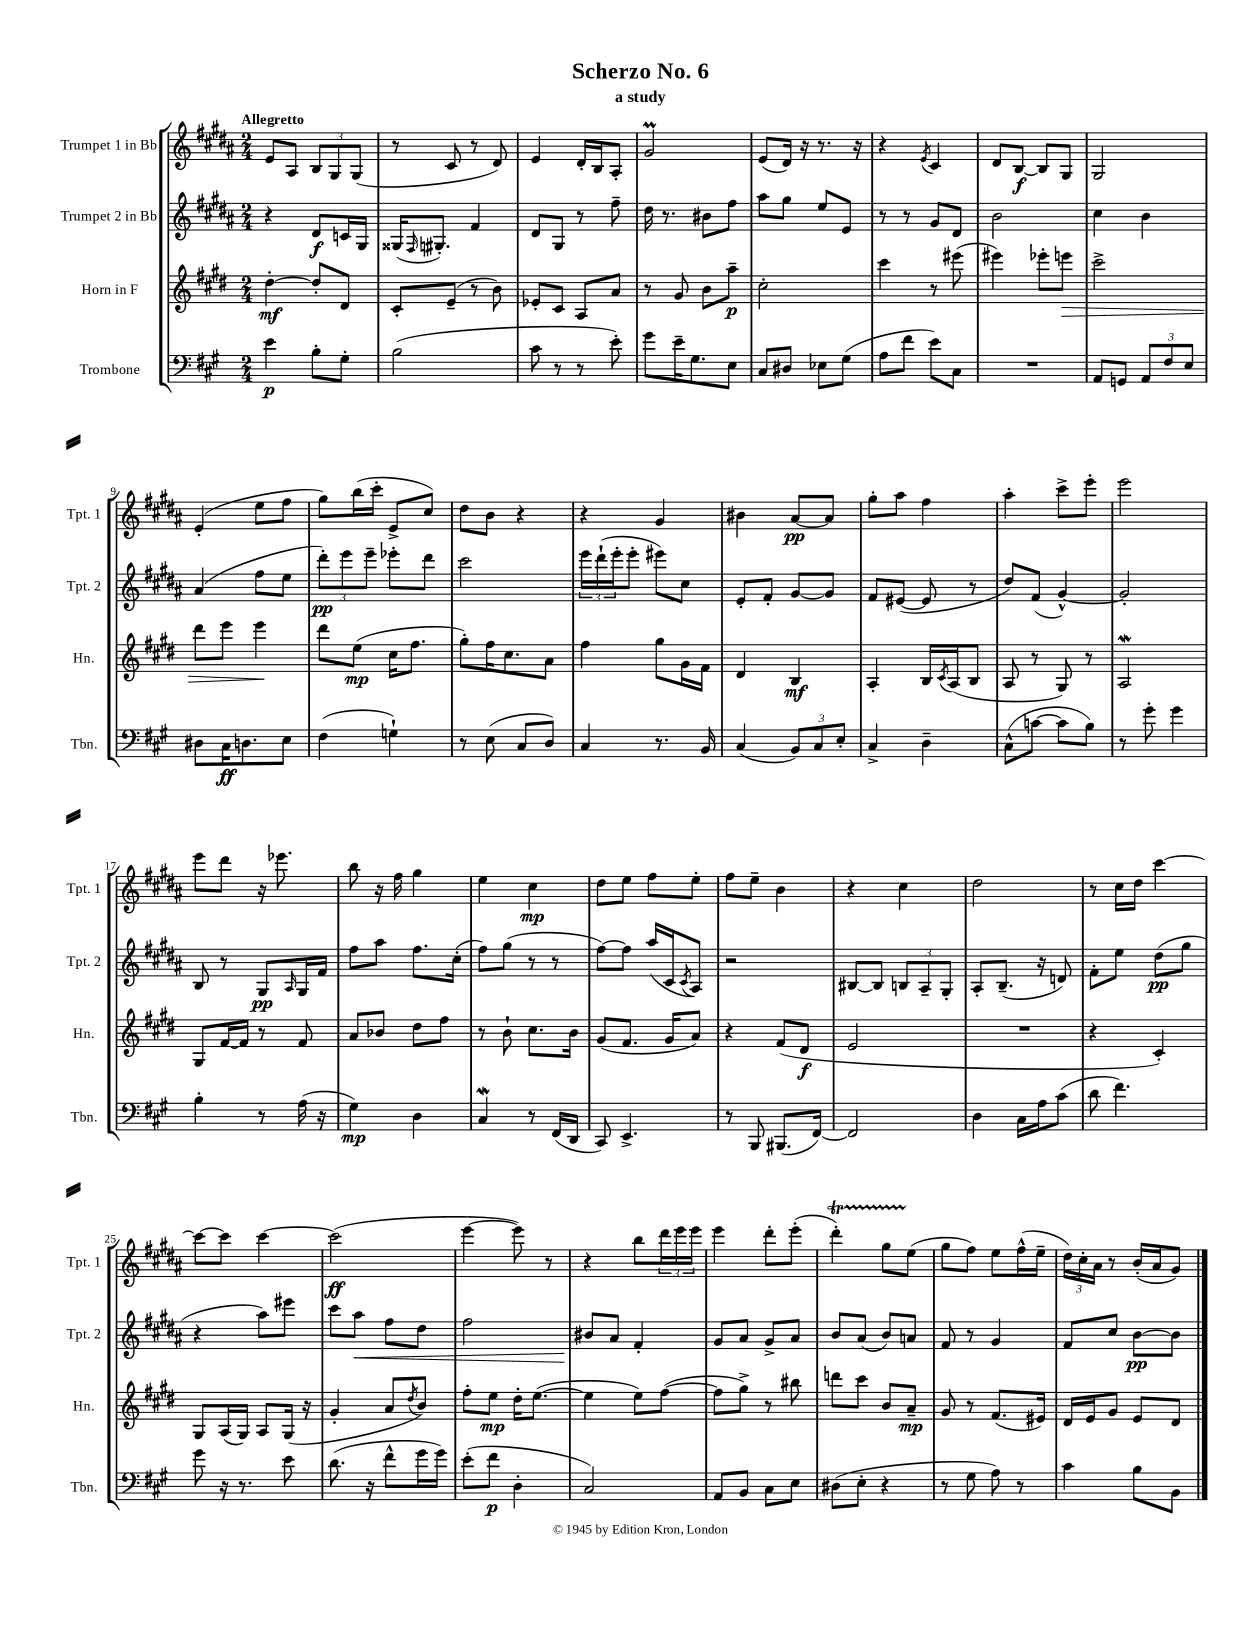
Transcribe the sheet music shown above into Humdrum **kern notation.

**kern	**kern	**kern	**kern
*staff4	*staff3	*staff2	*staff1
*clefF4	*clefG2	*clefG2	*clefG2
*k[f#c#g#]	*k[f#c#g#d#]	*k[f#c#g#d#a#]	*k[f#c#g#d#a#]
*M2/4	*M2/4	*M2/4	*M2/4
4e	[4dd#'	4r	8e
.	.	.	8A#
8B'	8dd#']	8d#	12B
.	.	.	12G#
8G#'	8d#	16c	.
.	.	.	(12G#
.	.	16G#	.
=	=	=	=
(2B	8c#'	(16G##	8r
.	.	16qqF#	.
.	.	8.G#')	.
.	(8e~	.	8c#
.	8r	4f#	8r
.	8b)	.	8d#)
=	=	=	=
8c#	8e-'	8d#	4e
8r	8c#	8G#	.
8r	8A	8r	16d#'
.	.	.	16B
8e')	8a	8ff#~	8A#'
=	=	=	=
8g#	8r	16dd#	2g#
.	.	8.r	.
16e~	8g#	.	.
8.G#	.	.	.
.	8b	8b#	.
8E	8aa~	8ff#	.
=	=	=	=
8C#	2cc#'	8aa#	(8e
8D#	.	8gg#	16d#)
.	.	.	16r
8E-	.	8ee	8.r
(8G#	.	8e	.
.	.	.	16r
=	=	=	=
8A	4ccc#	8r	4r
8f#	.	8r	.
.	.	.	8qe
8e)	8r	8g#	4c#
8C#	(8eee#	8d#	.
=	=	=	=
2r	4eee#)	2b	8d#
.	.	.	[8B
.	8eee-'	.	8B]
.	8eee	.	8G#
=	=	=	=
8AA	2ccc#^	4cc#	2G#
8GG	.	.	.
12AA	.	4b	.
12F#	.	.	.
12E	.	.	.
=	=	=	=
8D#	8ddd#	(4a#	(4e'
16C#	8eee	.	.
8.D	.	.	.
.	4eee	8ff#	8ee
8E	.	8ee	8ff#
=	=	=	=
(4F#	8ddd#	12ddd#')	8gg#)
.	.	12eee	.
.	(8ee	.	(16bb
.	.	12eee~	.
.	.	.	16ccc#'
4G`)	16cc#	8eee-'	8e^
.	8.ff#	.	.
.	.	8ddd#	8cc#)
=	=	=	=
8r	8gg#')	2ccc#	8dd#
(8E	16ff#	.	8b
.	8.cc#	.	.
8C#	.	.	4r
8D)	8a	.	.
=	=	=	=
4C#	4ff#	24eee	4r
.	.	(24ddd#`	.
.	.	24eee'	.
.	.	8eee'	.
8.r	8gg#	8eee#)	4g#
.	16g#	8cc#	.
16BB	16f#	.	.
=	=	=	=
(4C#	4d#	8e'	4b#
.	.	8f#'	.
12BB)	4B	[8g#	[8a#
12C#	.	.	.
.	.	8g#]	8a#]
12E'	.	.	.
=	=	=	=
4C#^	4A'	8f#	8gg#'
.	.	([8e#	8aa#
4D~	16B	8e#]	4ff#
.	8qc#	.	.
.	(16A	.	.
.	8B	8r	.
=	=	=	=
(8C#^^	8A	8dd#)	4aa#'
[8c	8r	(8f#	.
8c]	8G#)	[4g#^^)	8ccc#^
8B)	8r	.	8eee'
=	=	=	=
8r	2A	2g#']	2eee
8g#'	.	.	.
4g#	.	.	.
=	=	=	=
4B'	8G#	8B	8eee
.	[16f#	8r	8ddd#
.	16f#]	.	.
8r	8r	8G#	16r
.	.	.	8.eee-
.	.	16qqA#	.
(16A	8f#	16G#	.
16r	.	16f#	.
=	=	=	=
4G#)	8a	8ff#	8bb
.	8b-	8aa#	16r
.	.	.	16ff#
4D	8dd#	8.ff#	4gg#
.	8ff#	.	.
.	.	(16cc#'	.
=	=	=	=
4C#	8r	8ff#)	4ee
.	8b`	(8gg#	.
8r	8.cc#	8r	4cc#
(16FF#	.	8r	.
16DD	16b	.	.
=	=	=	=
8CC#)	(8g#	[8ff#)	8dd#
4.EE^	8.f#	8ff#]	8ee
.	.	(16aa#	8ff#
.	16g#	16c#	.
.	.	8qc#	.
.	8a)	8A#)	8ee'
=	=	=	=
8r	4r	2r	8ff#
8BBB	.	.	8ee~
(8.BBB#	(8f#	.	4b
.	8d#	.	.
[16FF#)	.	.	.
=	=	=	=
2FF#]	2e	[8B#	4r
.	.	8B#]	.
.	.	12B	4cc#
.	.	12A#~	.
.	.	12G#'	.
=	=	=	=
4D	2r	8A#'	2dd#
.	.	(8.B~	.
16C#	.	.	.
16A	.	16r	.
(8c#	.	8d)	.
=	=	=	=
8d	4r	8f#'	8r
4.f#)	.	8ee	16cc#
.	.	.	16dd#
.	4c#')	(8dd#	[4ccc#
.	.	8gg#	.
=	=	=	=
8g#	8G#	4r	8ccc#_
16r	(16A	.	8ccc#]
8.r	16G#)	.	.
.	8A	8aa#)	[4ccc#
8e	(16G#	8eee#	.
.	16r	.	.
=	=	=	=
(8.d	4g#'	8ccc#	(2ccc#]
.	.	8aa#	.
16r	.	.	.
8f#^^	8a	8ff#	.
.	8qdd#	.	.
16g#	8b)	8dd#	.
16g#)	.	.	.
=	=	=	=
(8e'	8ff#'	2ff#	[4eee
8f#	8ee	.	.
4D'	16dd#'	.	8eee])
.	([8.ee	.	.
.	.	.	8r
=	=	=	=
2C#)	4ee]	8b#	4r
.	.	8a#	.
.	8ee)	4f#'	8bb
.	([8ff#	.	24ddd#
.	.	.	24eee
.	.	.	24eee
=	=	=	=
8AA	8ff#]	8g#	4eee
8BB	8gg#^)	8a#	.
8C#	8r	8g#^	8ddd#'
8E	8bb#	8a#	(8eee'
=	=	=	=
(8D#	8ddd	8b	4ddd#')
8E'	8ccc#	(8a#	.
4r	8b	8b)	8gg#
.	8a~	8a	(8ee
=	=	=	=
8r	8g#	8f#	8gg#
8G#	8r	8r	8ff#)
8A)	(8.f#	4g#	8ee
8r	.	.	(16ff#^^
.	16e#)	.	16ee~
=	=	=	=
4c#	16d#	8f#	24dd#)
.	.	.	24cc#'
.	16e	.	.
.	.	.	24a#
.	8g#	8cc#	8r
8B	8e	[8b	(16b'
.	.	.	16a#
8BB	8d#	8b]	8g#)
==	==	==	==
*-	*-	*-	*-
